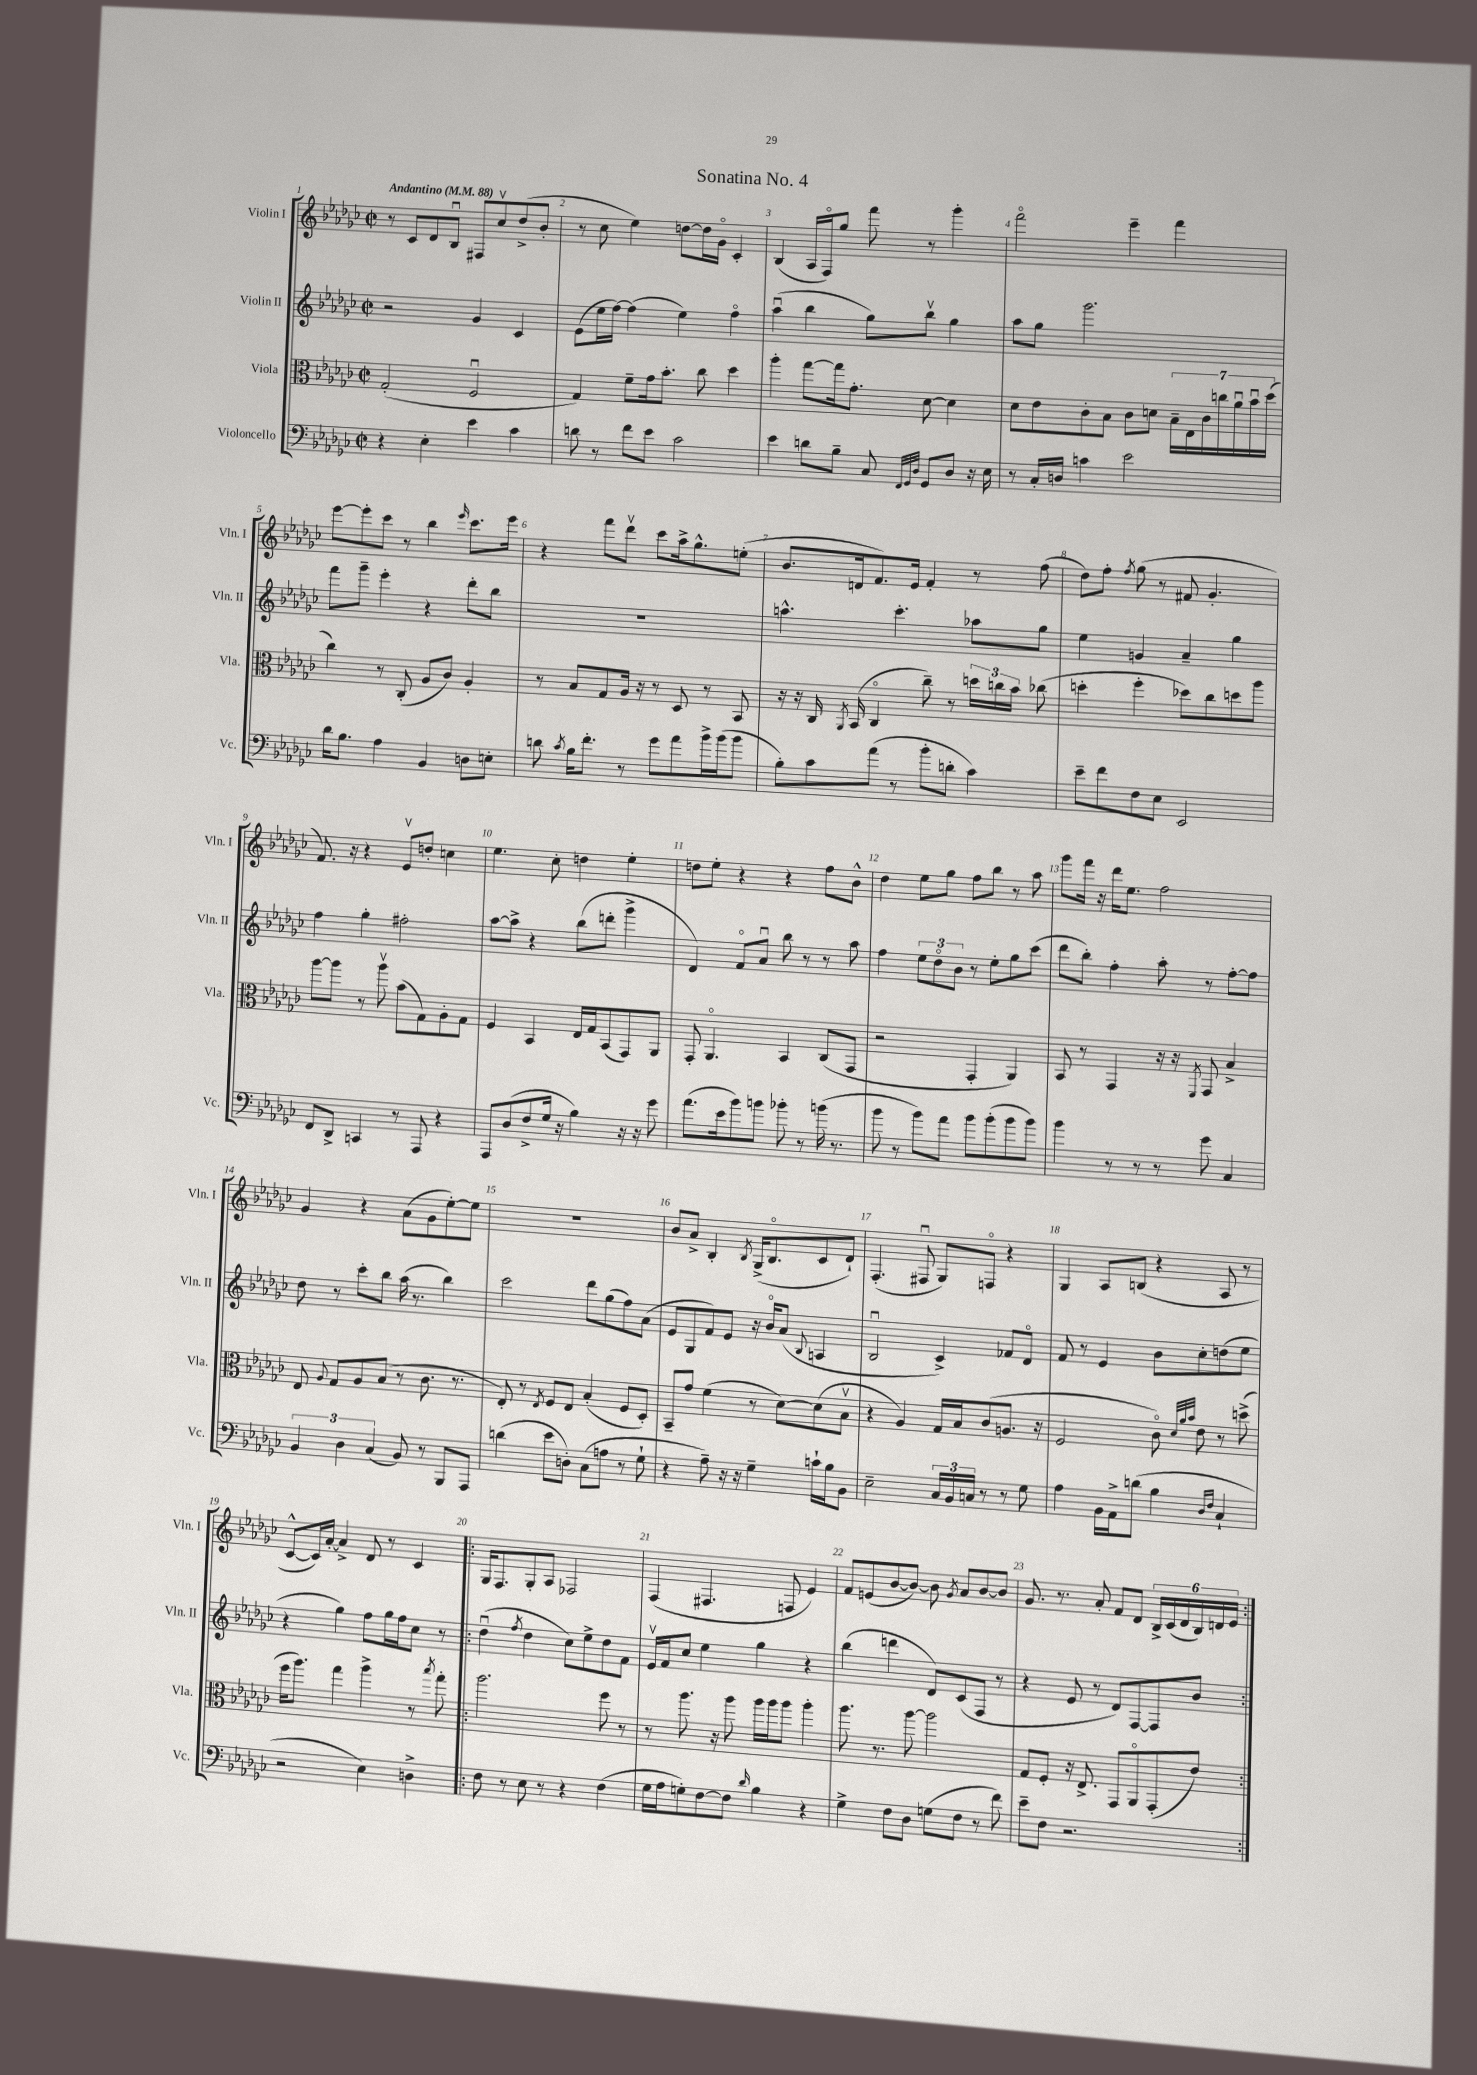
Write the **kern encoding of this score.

**kern	**kern	**kern	**kern
*staff4	*staff3	*staff2	*staff1
*clefF4	*clefC3	*clefG2	*clefG2
*k[b-e-a-d-g-c-]	*k[b-e-a-d-g-c-]	*k[b-e-a-d-g-c-]	*k[b-e-a-d-g-c-]
*M2/2	*M2/2	*M2/2	*M2/2
*met(c|)	*met(c|)	*met(c|)	*met(c|)
*MM88	*MM88	*MM88	*MM88
4r	(2G-'/	2r	8r
.	.	.	8c-/L
4E-'\	.	.	8d-/
.	.	.	8B-u/J
4e-\	2Fu/	4g-/	8F#/L
.	.	.	8cc-v/
4c-\	.	4c-/	(8dd-^/
.	.	.	8b-'/J
=	=	=	=
8d\	4G-/)	(8e-\L	8r
8r	.	16ee-\L	8cc-\
.	.	[16ff\JJ)	.
8f\L	8f~\L	(4ff\]	4ee-\)
8e-\J	16g-\k	.	.
.	8.b-'\J	.	.
2c-\	.	4ee-\)	[8dd\L
.	8cc-\	.	16dd\]L
.	.	.	16g-o\JJ
.	4dd-\	4ffo\	4c-'/
=	=	=	=
4e-\	4aa-'\	(4aa-u\	(4B-/
8d\L	[8gg-\L	4bb-\	16A-/LL
.	.	.	16Fo/J)
8B-~\J	16gg-\]k	.	8gg-/J
.	8.g-'\J	.	.
8C-/	.	8gg-\L)	8fff\
32qqFF/LLL	.	.	.
32qqGG-/	.	.	.
32qqD-/JJJ	.	.	.
8GG-/L	[8d-\	8bb-v\J	8r
8D-/J	4d-\]	4gg-\	4ggg-'\
16r	.	.	.
16E-\	.	.	.
=	=	=	=
8r	8d-\L	8aa-\L	2fffo\
16C-'/LL	8e-\	8gg-\J	.
16D/JJ	.	.	.
4c\	8c-'\	2.ggg-\	.
.	8B-\J	.	.
2e-\	8c-\L	.	4eee-~\
.	8d\J	.	.
.	28B-~\LL	.	4fff\
.	28E-\	.	.
.	28c-\	.	.
.	28cc\	.	.
.	28a-u\	.	.
.	28b-u\	.	.
.	(28dd-\JJ	.	.
=	=	=	=
16d-\LK	4cc-\)	8fff\L	[8eee-\L
8.B-\J	.	.	.
.	.	8ggg-~\J	8eee-'\]
4A-\	8r	4eee-'\	8ccc-\J
.	(8C-'/	.	8r
4BB-/	8A-/L	4r	4bb-\
.	8c-/J)	.	.
.	.	.	16qqeee-/
8D\L	4A-'/	8ddd-'\L	8.ccc-\L
8E'\J	.	8bb-\J	.
.	.	.	16eee-\Jk
=	=	=	=
8d\	8r	1r	4r
8qc-/	.	.	.
16B-\LK	8B-/L	.	.
8.f'\J	.	.	.
.	8G-/	.	8fff\L
8r	16A-/Jk	.	8ddd-v\J
.	16r	.	.
8g-\L	8r	.	8ccc-\L
8a-\	8D-/	.	16aa-^\k
.	.	.	8.gg-^^\
16b-^\L	8r	.	.
(16b-\J	.	.	.
8b-\J	8BB-/	.	(8ee'\J
=	=	=	=
8B-'\L)	16r	4.aa^^\	8.b-/L
.	16r	.	.
8c-\	16C-/	.	.
.	8qAA-/	.	.
.	(16BB-/	.	16d/k
(8a-\J	4C-o/	.	8.f/)
8r	.	4.ccc-'\	.
.	.	.	16e-/Jk
8b-'\L	8cc-~\)	.	4f'/
8d'\J	8r	.	.
4c-\)	24dd\LL	8aa-\L	8r
.	24cc\	.	.
.	24b-\JJ	.	.
.	(8cc-\	8gg-\J	(8ff\
=	=	=	=
8e-~\L	4dd'\	4ee-\	8dd-\L)
8f\	.	.	8ff'\J
.	.	.	8qff/
8F\	4ff'\	4g/	(8gg-\
8E-\J	.	.	8r
2EE-/	8dd-\L)	4a-~/	8f#/
.	8cc-\	.	4.g-'/
.	8dd\	4gg-\	.
.	8aa-\J	.	.
=	=	=	=
8FF/L	[8aa-\L	4ff\	8.f/)
8DD-^/J	8aa-\]J	.	.
.	.	.	16r
4CC/	8r	4gg-'\	4r
.	8aa-v\	.	.
8r	(8b-\L	2ff#'\	8e-v/L
8AAA-/	8G-\)	.	8dd'/J
4r	8A-'\	.	4cc\
.	8G-\J	.	.
=	=	=	=
8AAA-/L	4F/	[8aa-\L	4.ee-\
(8D-/	.	8aa-^\]J	.
8F^/	4BB-/	4r	.
16G-/Jk	.	.	8cc-'\
16r	.	.	.
4B-\)	16E-/LL	(8bb-\L	4dd\
.	16G-/J	.	.
.	(8BB-/	8ddd'\J	.
16r	8GG-/)	4ggg-^\	4ee-'\
16r	.	.	.
8g-\	8AA-/J	.	.
=	=	=	=
(8.a-\L	8GG-'/	4d-/)	8dd\L
.	4.AA-o/	.	8ee-'\J
16e-\k	.	.	.
8b-\)	.	8fo/L	4r
8b\J	.	8a-u/J	.
8b-'\	4BB-/	8bb-\	4r
8r	.	8r	.
(16b\	(8C-/L	8r	8ff\L
8.r	.	.	.
.	8GG-/J	8aa-\	8b-^^\J
=	=	=	=
8b-\	2r	4ff\	4dd-\
8r	.	.	.
8b-\L)	.	12ee-\L	8ee-\L
.	.	12dd-o\	.
8a-\J	.	.	8gg-\J
.	.	12b-\J	.
8b-\L	4GG-'/	8r	8ff\L
(8b-'\	.	8ee-'\L	8bb-\J
8b-\	4AA-/)	8gg-\	8r
8b-\J)	.	(8ccc-\J	8aa-\
=	=	=	=
4b-\	8BB-/	8ddd-\L	8ggg-\L
.	8r	8bb-'\J)	16fff\Jk
.	.	.	16r
8r	4GG-/	4ff'\	16ddd-\LK
.	.	.	8.ee-\J
8r	.	.	.
8r	16r	8aa-'\	2ff\
.	16r	.	.
.	8qFF/	.	.
8g-\	8GG-/	8r	.
4C-/	4B-^/	[8ff'\L	.
.	.	8ff\]J	.
=	=	=	=
6BB-/	8E-/	8dd-\	4g-/
.	8qqA-/	.	.
.	8G-/L	8r	.
6D-\	.	.	.
.	8A-/	8ccc-'\L	4r
(6C-/	.	.	.
.	(8B-/J	8bb-\J	.
8BB-/)	8r	(16aa-\	(8a-\L
.	.	8.r	.
8r	8.c-\	.	8g-\
8BBB-/L	.	4bb-\)	[8ee-'\)
.	8.r	.	.
8AAA-/J	.	.	8ee-\]J
=	=	=	=
(4d\	8E-'/)	2ccc-\	1r
.	8r	.	.
.	8qE-/	.	.
8e-\L	8F/L	.	.
8D'\J)	8E-/J	.	.
(8C-\L	(4B-'/	8ddd-\L	.
8A\J	.	(8gg-\	.
8r	8F/L	8ff\)	.
8G-`\	8D-'/J)	(8a-\J	.
=	=	=	=
4r	8BB-~/L	8e-/L	8b-/L
.	8g-/J	8G-/	8a-^/J
8A-~\)	(4f\	8f/)	4B-'/
16r	.	8e-/J	.
16r	.	.	.
.	.	.	8qB-/
4G-~\	8r	16r	(16G-^/LK
.	.	16b-o/LK	8.B-o/
.	[8d-\L)	(8a-/J	.
.	.	8qqB-/	.
16c`\LL	(8d-\]	4A/	8c-/
16B-\J	.	.	.
8BB-\J	8B-v\J	.	8d-`/J)
=	=	=	=
2E-~\	4r	2B-u/	(4.F'/
.	4A-/)	.	.
.	.	.	8F#u/
24C-/LL	16G-/LL	4c-^/)	8G-/L)
24BB-/	.	.	.
.	16B-/J	.	.
24C/JJ	.	.	.
8r	(8c-/	.	8Fo/J
8r	8.A/J	8f-/L	4r
8G-\	.	8d-o/J	.
.	16r	.	.
=	=	=	=
4A-\	2F/	8f/	4G-/
.	.	8r	.
16BB-\LL	.	4e-/	8A-/L
16AA-^\J	.	.	.
(8d\J	.	.	(8B/J
4B-\	8c-o\)	8b-\L	4r
.	32qqd-/LLL	.	.
.	32qqa-/	.	.
.	32qqb-/JJJ	.	.
.	8e-\	8cc-'\	.
16qqD-/LL	.	.	.
16qqF/JJ	.	.	.
4C-`/	8r	(8dd\	8A-/
.	(8dd^\	8ee-\J	8r
=	=	=	=
2r	16ff\LK	4r	[8c-^^/L
.	8.aa-\J)	.	.
.	.	.	16c-/]L)
.	.	.	[16a-'/JJ
.	4gg-\	4gg-\)	4a-^/]
4E-\)	4aa-^\	8ff\L	8d-/
.	.	16gg-\L	8r
.	.	16ff\J	.
4D^\	8r	8cc-\J	4c-/
.	8qbb-/	.	.
.	8gg-'\	8r	.
=!|:	=!|:	=!|:	=!|:
8F\	2.aa-\	(4dd-u\	16G-/LK
.	.	.	8.F/
8r	.	.	.
.	.	8qff/	.
8E-\	.	4dd-\	8G-'/
8r	.	.	8A-/J
4r	.	8cc-\L)	2F-/
.	.	8ee-^\	.
(4F\	8ff\	8dd-\	.
.	8r	8f\J	.
=	=	=	=
16G-\LL	8r	16e-v/LL	(4F/
16A-\J	.	16f/J	.
8G'\)	8.aa-\	8cc-/J	.
[8F\	.	4ee-\	4.F#/
.	16r	.	.
8F\]J	8aa-\	.	.
16qqd-/	.	.	.
4B-\	16aa-\LL	4gg-\	.
.	16aa-\J	.	.
.	8aa-\J	.	8F/
4r	4aa-'\	4r	4e-/)
=	=	=	=
4G-^\	8.aa-\	(4bb-\	8f/L
.	.	.	(8e/
.	8.r	.	.
8F\L	.	4ddd\	[8b-/
8D-\J	[8aa-\	.	8b-/_J)
(8G\L	2aa-\]	8d-/L)	8b-\]
.	.	.	8qg-/
8F\J	.	(8c-/	8a-/L
8r	.	8F/J	[8b-/
8f\)	.	8r	8b-/]J
=	=	=	=
8e-~\L	8G-/L	4r	8.g-/
8F\J	8F'/J	.	.
.	.	.	8.r
2.r	16r	8e-/	.
.	8.E-^/	.	.
.	.	8r	8a-'/
.	8GG-/L	8d-/L)	8f/L
.	8AA-o/	[8F/	8d-/J
.	(8GG-'/	8F/]	24B-^/LL
.	.	.	(24c-/
.	.	.	24d-/
.	8e-/J)	8b-/J	24B-/)
.	.	.	24d/
.	.	.	24e-/JJ
==:|!	==:|!	==:|!	==:|!
*-	*-	*-	*-
